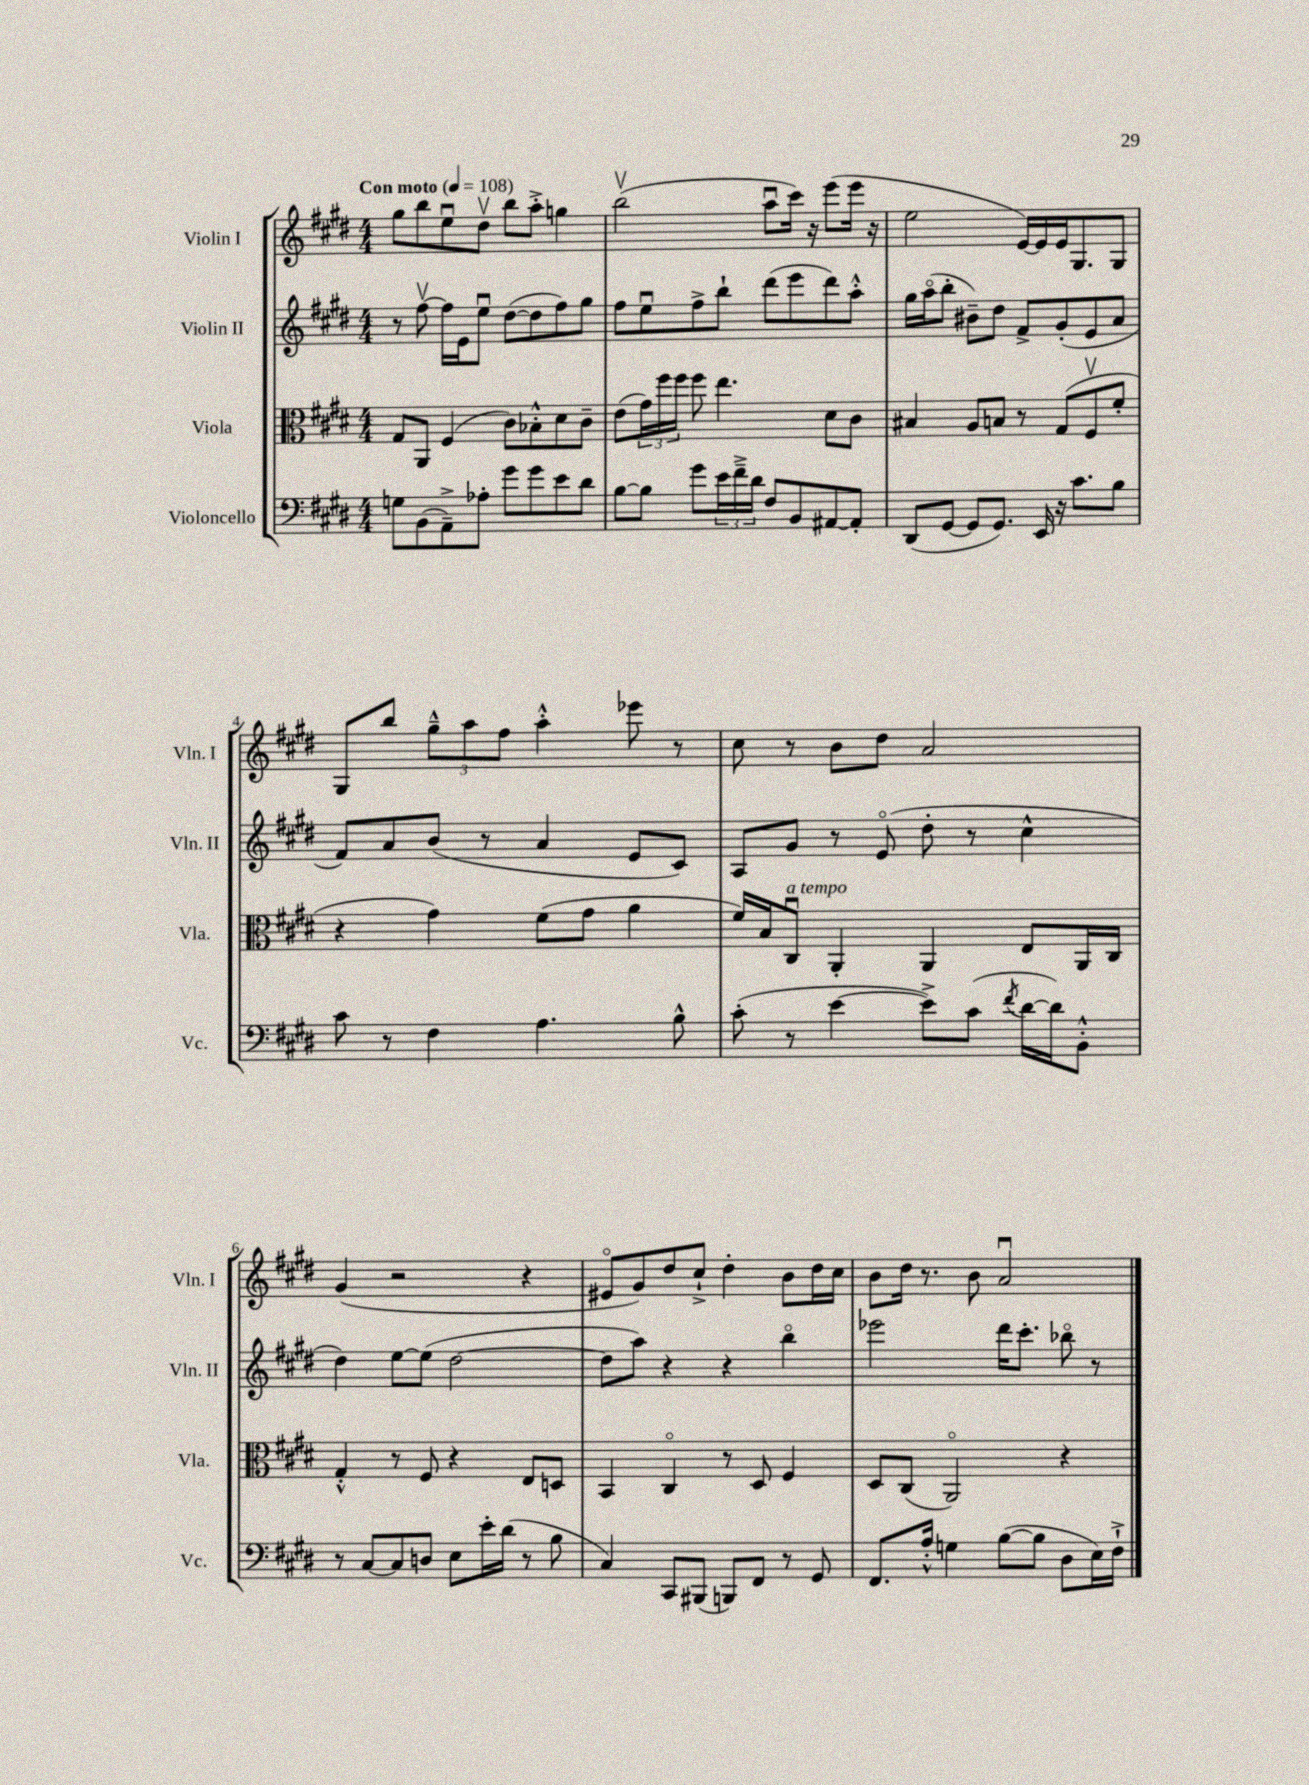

**kern	**kern	**kern	**kern
*part4	*part3	*part2	*part1
*staff4	*staff3	*staff2	*staff1
*I"Violoncello	*I"Viola	*I"Violin II	*I"Violin I
*I'Vc.	*I'Vla.	*I'Vln. II	*I'Vln. I
*clefF4	*clefC3	*clefG2	*clefG2
*k[f#c#g#d#]	*k[f#c#g#d#]	*k[f#c#g#d#]	*k[f#c#g#d#]
*M4/4	*M4/4	*M4/4	*M4/4
*MM108	*MM108	*MM108	*MM108
=1	=1	=1	=1
!	!	!	!LO:TX:a:B:t=Con moto
8Gn\L	8G#/L	8r	8gg#\L
(8BB\	8AA/J	[8ff#v\	8bb\
8AA~^\)	(4F#/	16ff#\LL]	8eeu\
.	.	16e\J	.
8A-X'\J	.	8eeu\J	8dd#v\J
8g#\L	8c#\L)	([8dd#\L	8bb\L
8g#\	8B-X'^^\	8dd#\]	8aa'^\J
8e\	8d#\	8ff#\)	4ggn\
8d#\J	8c#~\J	8gg#\J	.
=2	=2	=2	=2
[8B\L	(8e\L	8ff#\L	(2bbv\
8B\J]	24g#\L)	8eeu\	.
.	24ff#\	.	.
.	24ff#\JJ	.	.
8g#\L	8ff#\	8ff#^\	.
24e\L	4.ee\	8bb`\J	.
24f#~^\	.	.	.
24d#\JJ	.	.	.
8F#/L	.	(8ddd#\L	8aau\L
8BB/	.	8eee\	16ccc#\Jk)
.	.	.	16r
[8AA#X/	8d#\L	8ddd#\)	(8eee\L
8AA#'/J]	8c#\J	8aa'^^\J	16eee\Jk
.	.	.	16r
=3	=3	=3	=3
(8DD#/L	4B#X/	16gg#\LL	2ee\
.	.	(16aa\J	.
[8GG#/J	.	8bb'\J	.
8GG#/L]	8A/L	8b#X~\L)	.
8.GG#/J)	8Bn/J	8dd#\J	.
.	8r	8f#^/L	[16e/LL)
16EE/	.	.	16e/]
16r	(8G#/L	(8g#'/	16e/J
8.c#\L	.	.	8.G#/
.	8F#v/	8e/	.
8B\J	8f#'/J	8a/J	8G#/J
!!LO:LB:g=z
=4	=4	=4	=4
8c#\	4r	8f#/L)	8G#/L
8r	.	8a/	8bb/J
4F#\	4g#\)	(8b/J	12gg#~^^\L
.	.	.	12aa\
.	.	8r	.
.	.	.	12ff#\J
4.A\	(8f#\L	4a/	4aa'^^\
.	8g#\J	.	.
.	4a\	8e/L	8eee-X\
8B^^\	.	8c#/J)	8r
=5	=5	=5	=5
(8c#'\	16f#/LL)	8A/L	8cc#\
.	16B/J	.	.
!	!LO:TX:a:i:t=a tempo	!	!
8r	8C#u/J	8g#/J	8r
[4e\	4AA'/	8r	8b\L
.	.	(8e/	8dd#\J
8e^\L])	4AA/	8dd#'\	2a/
(8c#\J	.	8r	.
8qf#/	.	.	.
[16d#\LL	8E/L	4cc#^^\	.
16d#\J])	.	.	.
8BB'^^\J	16AA/L	.	.
.	16C#/JJ	.	.
!!LO:LB:g=z
=6	=6	=6	=6
8r	4G#'^^/	4dd#\)	(4g#/
[8C#/L	.	.	.
8C#/]	8r	[8ee\L	2r
8Dn/J	8F#/	(8ee\J]	.
8E\L	4r	[2dd#\	.
16e'\L	.	.	.
(16d#\JJ	.	.	.
8r	8E/L	.	4r
8B\	8Dn/J	.	.
=7	=7	=7	=7
4C#/)	4BB/	8dd#\L]	8e#X/L
.	.	8aa\J)	8g#/)
8CC#/L	4C#/	4r	8dd#/
(8BBB#X/J	.	.	8cc#`^/J
8BBBn/L)	8r	4r	4dd#'\
8FF#/J	8D#/	.	.
8r	4F#/	4bb\	8b\L
8GG#/	.	.	16dd#\L
.	.	.	16cc#\JJ
=8	=8	=8	=8
8.FF#/L	8D#/L	2eee-X\	8b\L
.	(8C#/J	.	16dd#\Jk
16A'^^/Jk	.	.	8.r
4Gn\	2AA/)	.	.
.	.	.	8b\
([8B\L	.	16ddd#\KL	2au/
.	.	8.ccc#'\J	.
8B\J]	.	.	.
8D#\L	4r	8bb-X\	.
16E\L)	.	8r	.
16F#`^\JJ	.	.	.
==	==	==	==
*-	*-	*-	*-
